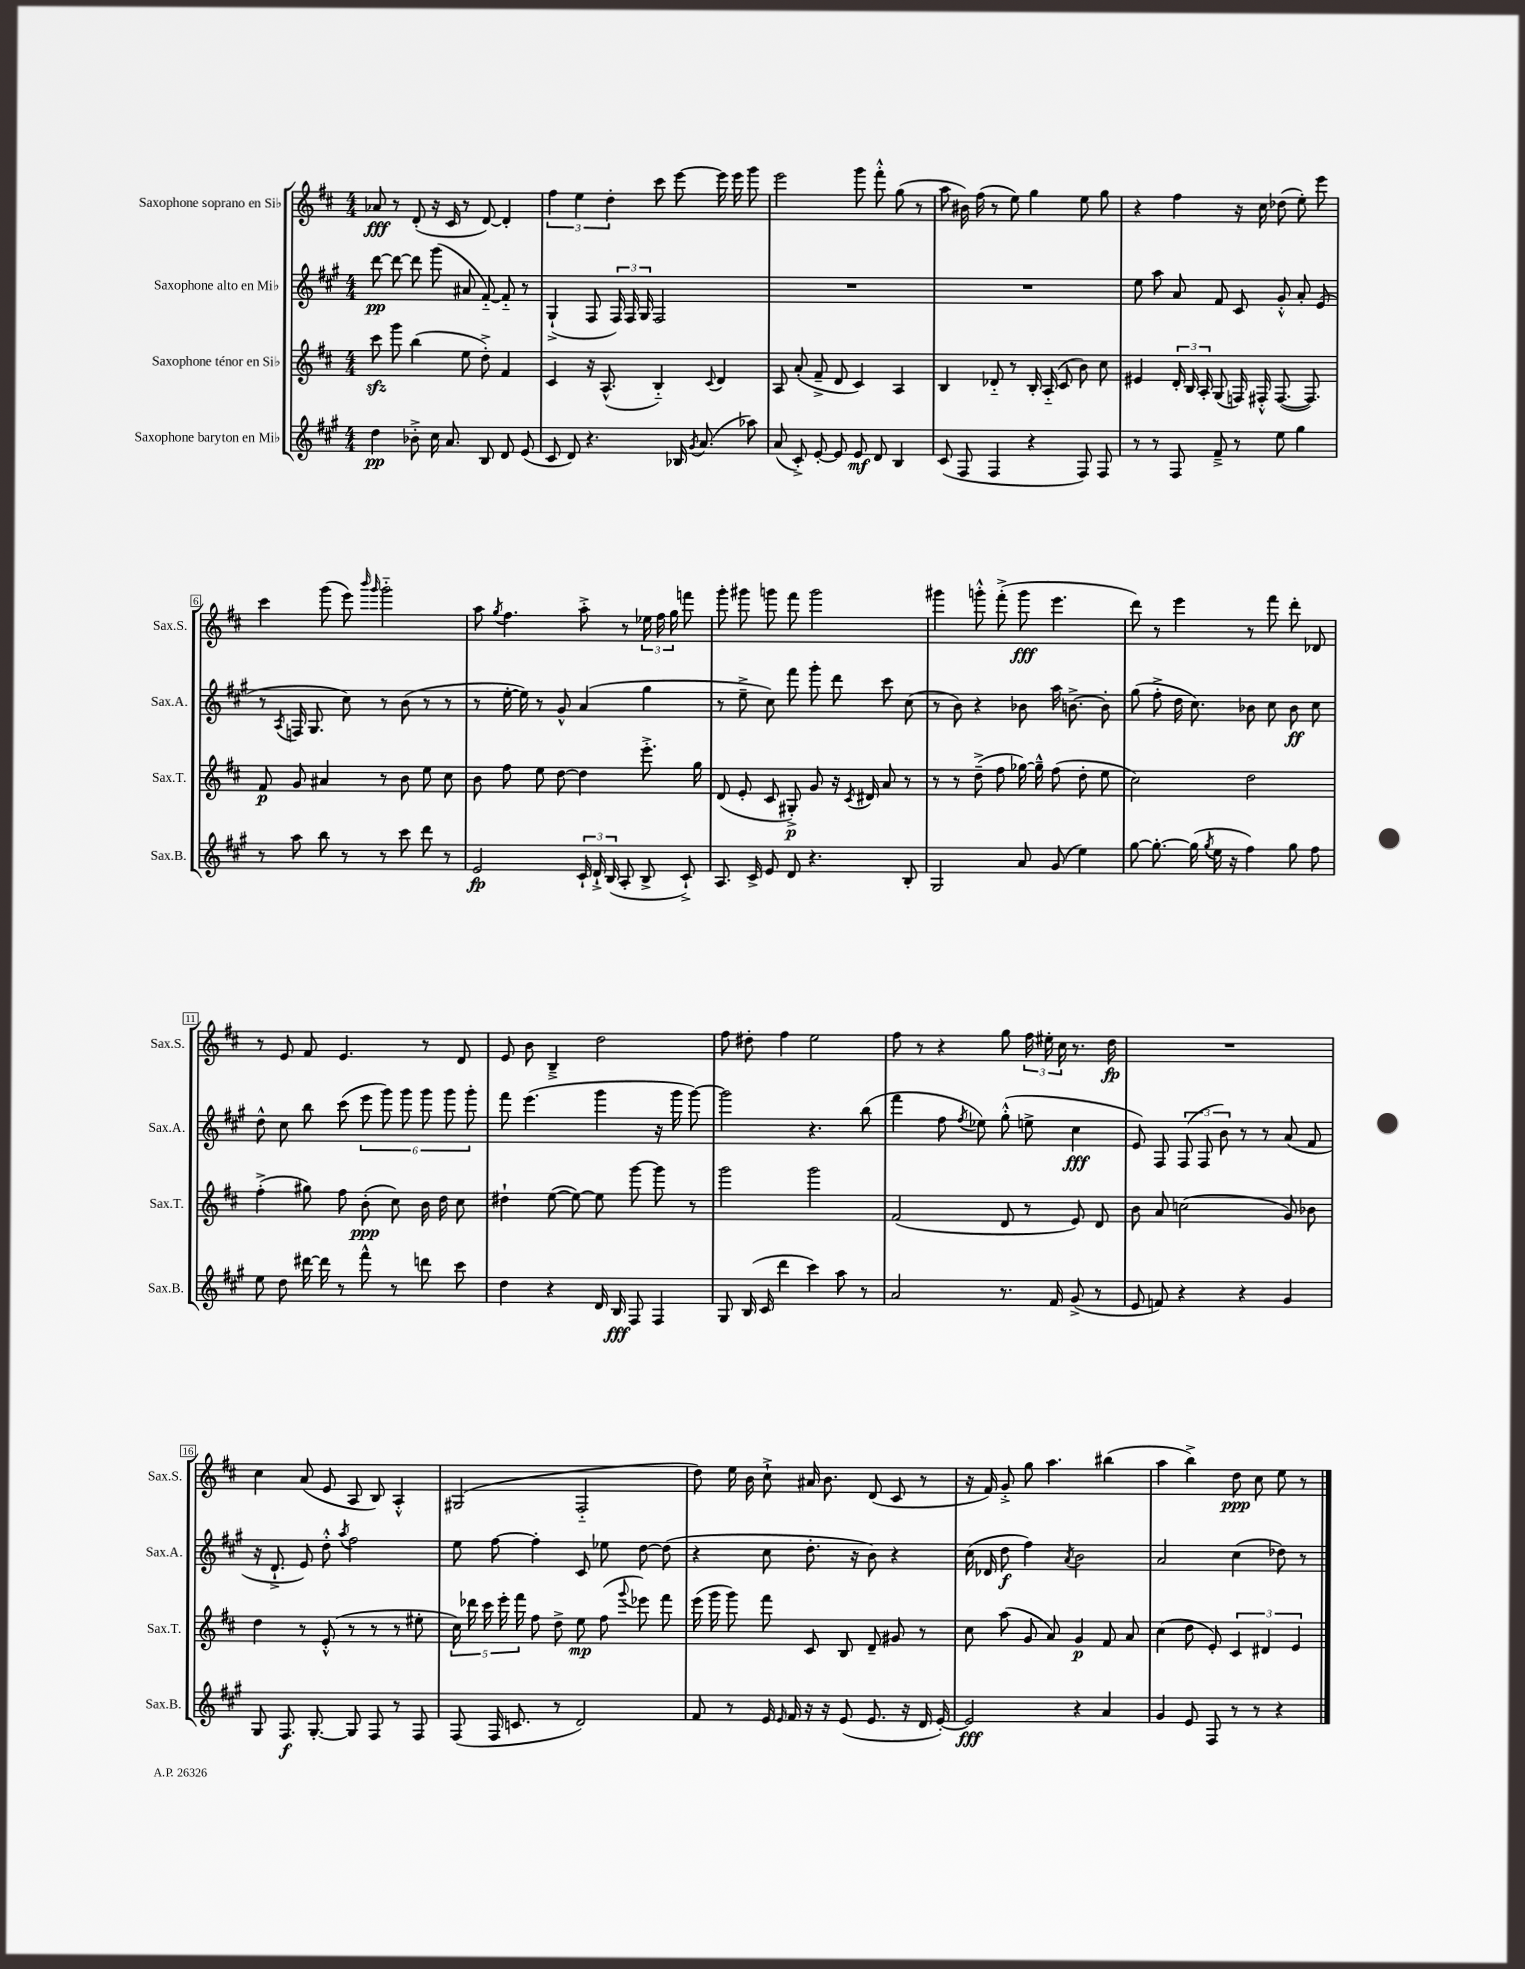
<<
\new StaffGroup <<
\new Staff = "s0" \with { instrumentName = "Saxophone soprano en Sib" shortInstrumentName = "Sax.S." } {
    \clef treble \key d \major \numericTimeSignature \time 4/4
    \autoBeamOff aes'8\fff r8 d'8-.( r16 cis'16 r8 d'8~) d'4-. |
    \tuplet 3/2 { fis''4 e''4 d''4-. } cis'''8 e'''8~ e'''16 e'''16 g'''8 |
    e'''2 g'''8 fis'''8-.-^ g''8( r8 |
    a''8 bis'16) fis''16( r8 e''8) g''4 e''8 g''8 |
    r4 fis''4 r16 cis''16 des''8( e''8-.) e'''8 |
    cis'''4 g'''8( e'''8) \grace { b'''16 g'''16 } g'''2-_ |
    a''8 \acciaccatura { g''8 } fis''4. a''8-.-> r8 \tuplet 3/2 { ees''16 fis''16 g''16 } f'''8 |
    g'''8-. gis'''8 g'''8 fis'''8 g'''2 |
    gis'''4 g'''8-.-^ fis'''8-.->( g'''8\fff e'''4. |
    d'''8) r8 e'''4 r8 fis'''8 d'''8-. des'8 |
    r8 e'8 fis'8 e'4. r8 d'8 |
    e'8 b'8 b4---> d''2 |
    fis''8 dis''8-. fis''4 e''2 |
    fis''8 r8 r4 g''8 \tuplet 3/2 { fis''16 eis''16-. cis''16 } r8. d''16\fp |
    R1 |
    cis''4 a'8( e'8 a8 b8) a4-.-^ |
    gis2( fis2-_ |
    d''8) e''16 b'16 cis''8-!-> ais'16 b'8. d'8( cis'8 r8 |
    r16 fis'16) g'8-.-> g''8 a''4. bis''4( |
    a''4 b''4->) d''8\ppp cis''8 e''8 r8 \bar "|." |
}
\new Staff = "s1" \with { instrumentName = "Saxophone alto en Mib" shortInstrumentName = "Sax.A." } {
    \clef treble \key a \major \numericTimeSignature \time 4/4
    \autoBeamOff d'''8~\pp d'''8~ d'''8 gis'''8( ais'8 fis'8~-_) fis'8-_ r8 |
    gis4-!->( fis8 \tuplet 3/2 { fis16) fis16 gis16 } fis2 |
    R1 |
    R1 |
    e''8 a''8 a'8 fis'8 cis'8 gis'8-.-^ a'8-. e'8( |
    r8 \acciaccatura { a8 } f16 gis8. cis''8) r8 b'8( r8 r8 |
    r8 e''16~-. e''16) r8 gis'8-^ a'4( gis''4 |
    r8 e''8---> cis''8) fis'''8 gis'''8-. d'''8 cis'''8 cis''8( |
    r8 b'8) r4 bes'8 a''16 b'8.~-> b'8-. |
    gis''8( fis''8-.-> d''16 cis''8.) bes'8 cis''8 bes'8\ff cis''8 |
    d''8-^ cis''8 b''8 cis'''8( \tuplet 6/4 { e'''8 gis'''8) gis'''8 gis'''8 gis'''8 gis'''8-. } |
    fis'''8 e'''4.( gis'''4 r16 gis'''16 gis'''8~) |
    gis'''2 r4. b''8( |
    fis'''4 fis''8 \acciaccatura { fis''8 } ees''8) gis''8-.-^( e''8-> cis''4\fff |
    e'8) fis8 \tuplet 3/2 { fis8( fis8 b'8) } r8 r8 a'8( fis'8 |
    r16 d'8.-!-> e'8) d''8-.-^ \acciaccatura { a''8 } fis''2 |
    e''8 fis''8~ fis''4-. cis'8 ees''8 d''8~ d''8( |
    r4 cis''8 d''8.-. r16 b'8) r4 |
    cis''16( des'16 d''8\f fis''4) \acciaccatura { a'8 } b'2 |
    a'2 cis''4( des''8) r8 \bar "|." |
}
\new Staff = "s2" \with { instrumentName = "Saxophone ténor en Sib" shortInstrumentName = "Sax.T." } {
    \clef treble \key d \major \numericTimeSignature \time 4/4
    \autoBeamOff cis'''8\sfz g'''8 b''4( e''8 d''8-.->) fis'4 |
    cis'4 r16 a8.-^( b4-_) \appoggiatura { cis'8 } d'4 |
    a8 a'8-.( fis'8---> d'8 cis'4) a4 |
    b4 des'8-_ r8 b16-. a16-_( cis'8 b'8) cis''8 |
    eis'4 \tuplet 3/2 { d'16-. b16 a16-. } g8( f16) fis16-.-^ fis8.~( fis8.) |
    fis'8\p g'8 ais'4 r8 b'8 e''8 cis''8 |
    b'8 fis''8 e''8 d''8~ d''4 e'''8.-.-> g''16 |
    d'8( e'8-. cis'8 gis8-.->\p) g'8 r16 \acciaccatura { cis'8 } dis'16 a'8 r8 |
    r8 r8 d''8--->( fis''8 ges''16~) ges''16---^ fis''8( d''8-. e''8 |
    cis''2) d''2 |
    fis''4-.->( gis''8) fis''8 b'8-.\ppp( cis''8) b'16 d''16 cis''8 |
    dis''4-! e''8~( e''8~) e''8 g'''8~ g'''8 r8 |
    g'''2 g'''2 |
    fis'2( d'8 r8 e'8) d'8 |
    b'8 a'8 c''2( g'8) bes'8 |
    d''4 r8 e'8-.-^( r8 r8 r8 eis''8-. |
    \tuplet 5/4 { cis''16) des'''16 cis'''16 e'''16-. fis'''16 } fis''8 d''8-> e''8\mp fis''8( \appoggiatura { g'''8 } ees'''8) fis'''8 |
    e'''16( g'''16 g'''8) fis'''8 cis'8 b8 d'8-- gis'8 r8 |
    cis''8 a''8( g'8 a'8) g'4\p fis'8 a'8 |
    cis''4( d''8 e'8-.) \tuplet 3/2 { cis'4 dis'4 e'4 } \bar "|." |
}
\new Staff = "s3" \with { instrumentName = "Saxophone baryton en Mib" shortInstrumentName = "Sax.B." } {
    \clef treble \key a \major \numericTimeSignature \time 4/4
    \autoBeamOff d''4\pp bes'8-.-> cis''16 a'8. b8 d'8 e'8( |
    cis'8 d'8) r4. bes16 \acciaccatura { gis'8 } a'8.( aes''8) |
    a'8( cis'8-.->) e'8~-. e'8 e'8\mf d'8 b4 |
    cis'8( fis8 fis4 r4 fis8) fis8 |
    r8 r8 fis8 fis'8---> r8 e''8 gis''4 |
    r8 a''8 b''8 r8 r8 cis'''8 d'''8 r8 |
    e'2\fp \tuplet 3/2 { cis'16-! d'16-!-> b16( } a8-. b8-> cis'8-!->) |
    a8. cis'16-> e'8 d'8 r4. b8-. |
    gis2 a'8 gis'8( e''4) |
    gis''8~ gis''8.~-. gis''16( \acciaccatura { gis''8 } e''16 r16 fis''4) gis''8 fis''8 |
    e''8 d''8 dis'''16~ dis'''16 r8 fis'''8-^ r8 d'''8 cis'''8 |
    d''4 r4 d'16 b16\fff fis8 fis4 |
    gis8 b16( cis'16 d'''4 cis'''4) a''8 r8 |
    a'2 r8. fis'16 gis'8->( r8 |
    e'8 f'8) r4 r4 gis'4 |
    gis8 fis8.\f gis8.~-. gis8 fis8 r8 fis8 |
    fis8( fis16 c'8. r8 d'2) |
    fis'8 r8 e'16 \grace { e'16 } fis'16 r16 r16 e'8( e'8. r16 d'16 e'16~-.) |
    e'2\fff r4 a'4 |
    gis'4 e'8 fis8 r8 r8 r4 \bar "|." |
}
>>
>>
\layout { \context { \Score \override BarNumber.stencil = #(make-stencil-boxer 0.1 0.3 ly:text-interface::print) } }
